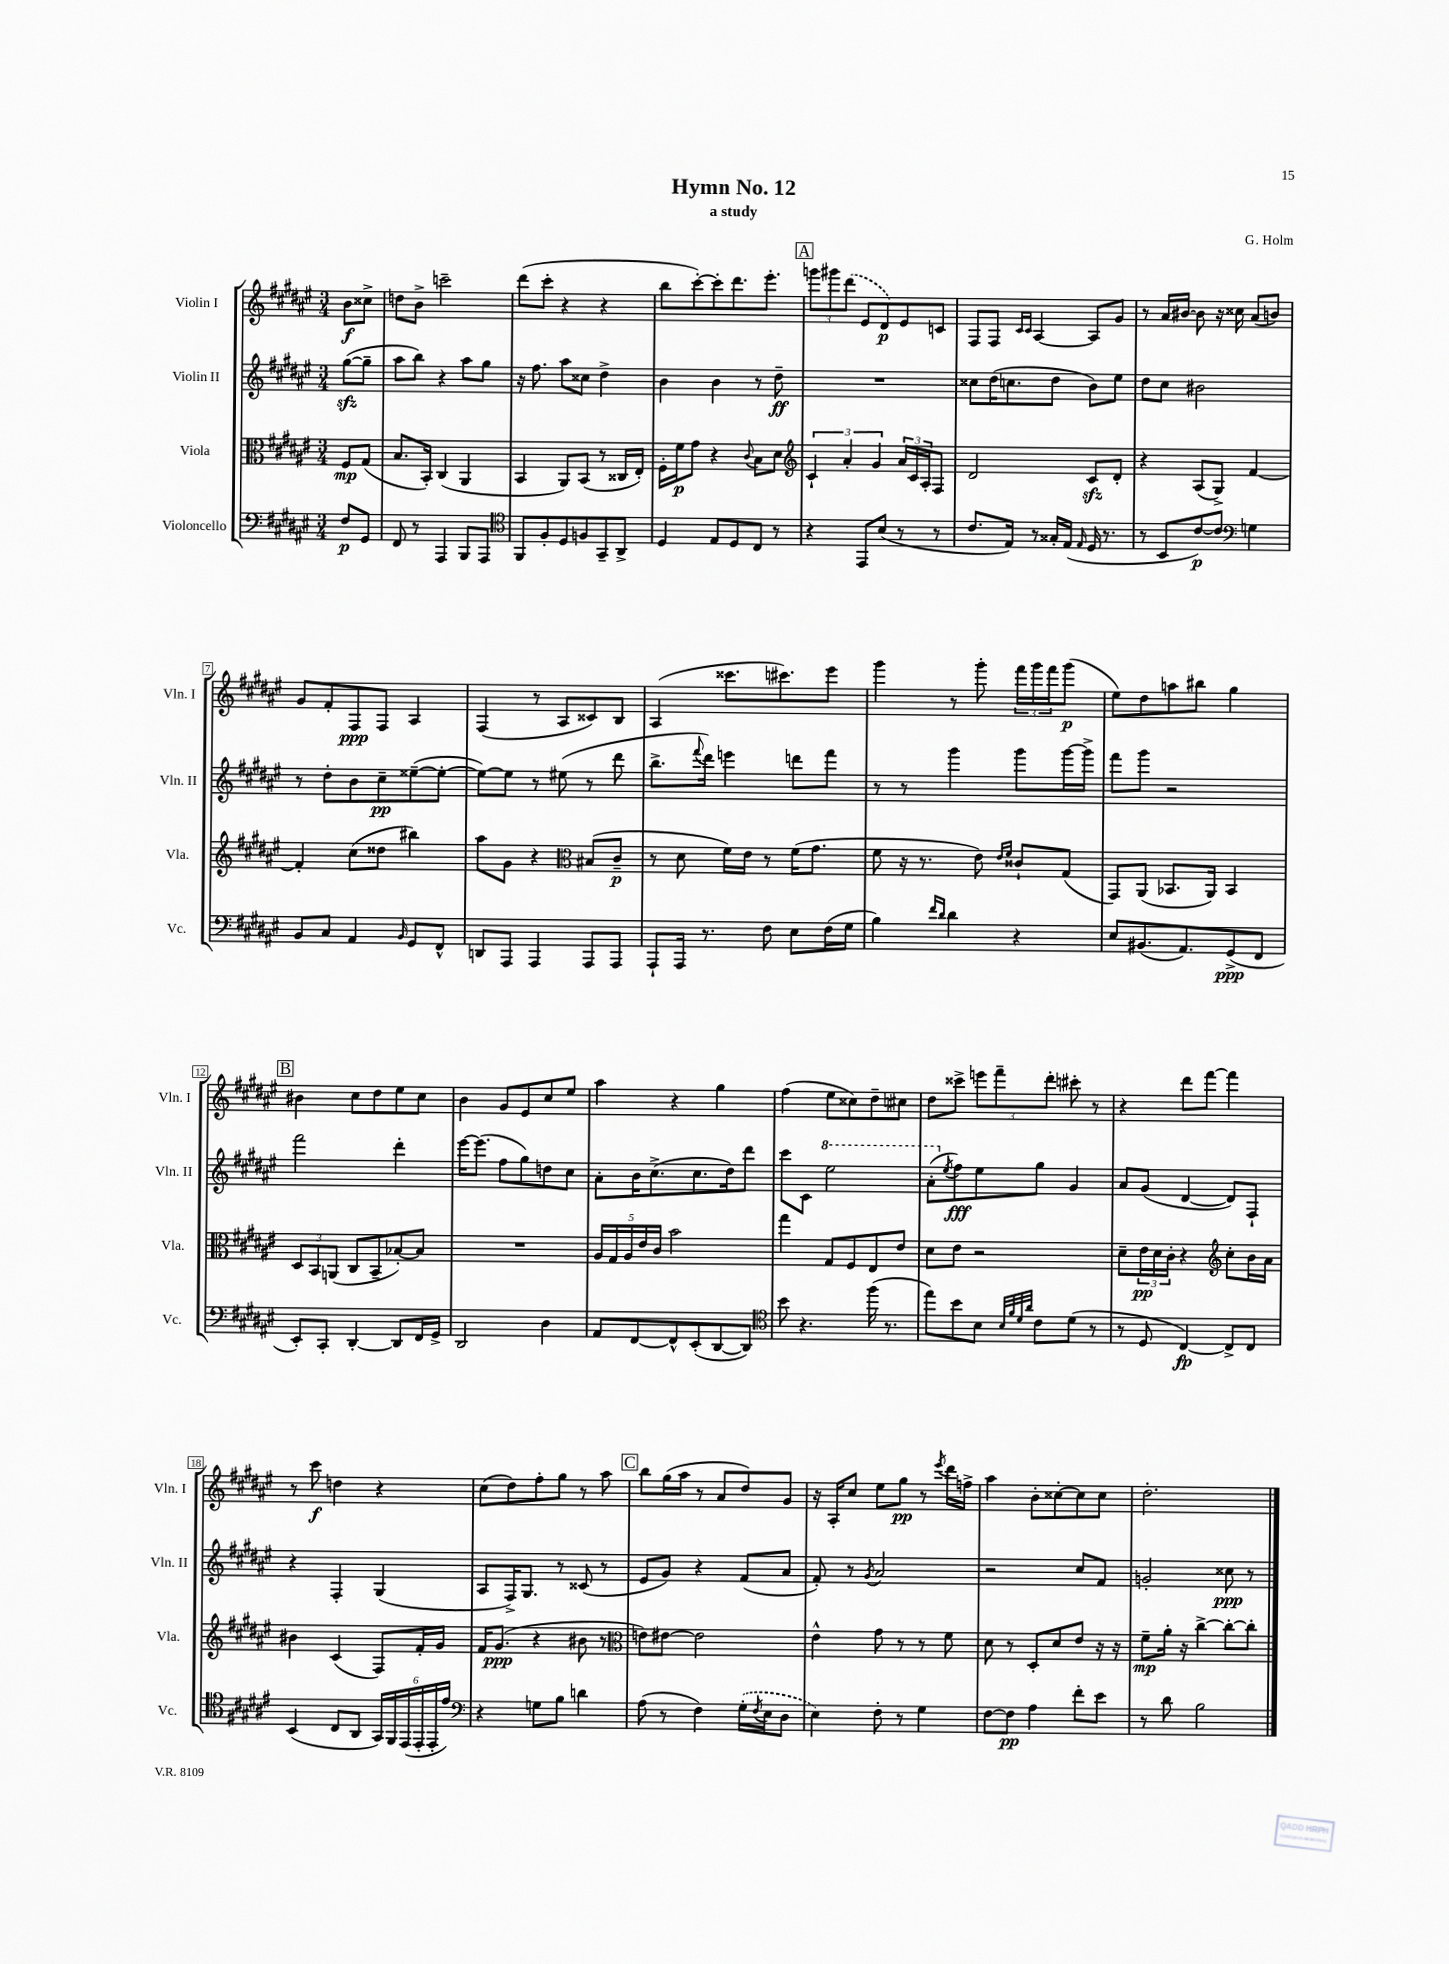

**kern	**kern	**kern	**kern
*staff4	*staff3	*staff2	*staff1
*clefF4	*clefC3	*clefG2	*clefG2
*k[f#c#g#d#a#e#]	*k[f#c#g#d#a#e#]	*k[f#c#g#d#a#e#]	*k[f#c#g#d#a#e#]
*M3/4	*M3/4	*M3/4	*M3/4
8F#	8F#	([8gg#	8b
8GG#	(8G#	8gg#~]	8cc##^
=	=	=	=
8FF#	8.B	8aa#	8dd
8r	.	8bb)	8b^
.	16BB')	.	.
4AAA#	(4C#	4r	2ccc~
8BBB	4AA#	8aa#	.
8AAA#	.	8gg#	.
=	=	=	=
*clefC4	*	*	*
8FF#	4BB	16r	(8ddd#
.	.	8.ff#	.
8F#'	.	.	8ccc#'
8D#	8AA#)	8aa#	4r
8F	(8BB	8cc##	.
8GG#~	8r	4dd#^	4r
8AA#^	16C##	.	.
.	16E#')	.	.
=	=	=	=
4D#	16F#'	4b	8bb
.	16f#	.	.
.	8g#	.	[8ccc#')
8E#	4r	4b	8ccc#']
8D#	.	.	8.ddd#
.	8qqc#	.	.
8C#	8B	8r	.
.	.	.	8.eee#'
8r	8d#	8dd#~	.
=	=	=	=
*	*clefG2	*	*
4r	6c#`	2.r	12ggg
.	.	.	12ggg#
.	6a#'	.	(12ddd#
8EE#	.	.	8e#
.	6g#	.	.
(8B	.	.	8d#)
8r	24a#	.	8e#
.	24c#	.	.
.	24A#'	.	.
8r	8F#	.	8c
=	=	=	=
8.c#	2d#	8cc##	8F#
.	.	(16dd#	8F#
16E#)	.	8.cc	.
.	.	.	16qqc#
.	.	.	16qqc#
8r	.	.	[4A#
16G##'	.	8dd#	.
(16E#	.	.	.
16qqE#	.	.	.
16D#	8c#	8b)	8A#]
8.r	.	.	.
.	8d#'	8ee#	8g#
=	=	=	=
8r	4r	8dd#	8r
8BB	.	8cc#	16a#
.	.	.	[16b#
[8c#)	(8A#	2b#	8b#]
8c#]	8G#^)	.	16r
.	.	.	16cc##
*clefF4	*	*	*
4G	[4f#	.	(8a#
.	.	.	8b)
=	=	=	=
8BB	4f#']	8r	8g#
8C#	.	8dd#'	8f#'
4AA#	(8cc#	8b	8F#
.	8dd##	8cc#~	8F#
16qqBB	.	.	.
8GG#	4bb#)	([8ee##~	4A#
8FF#^^	.	8ee##'_	.
=	=	=	=
8DD	8aa#	8ee##_)	(4F#
8AAA#	8g#	8ee##]	.
4AAA#	4r	8r	8r
.	.	(8ee#	8A#
*	*clefC3	*	*
8AAA#	(8B#	8r	8c##)
8AAA#	8c#~	8ddd#	8B
=	=	=	=
8AAA#`	8r	8.bb^	(4A#
16AAA#	8d#	.	.
.	.	8qqfff#	.
8.r	.	16ddd#)	.
.	16f#)	4eee	8.ccc##
.	16e#	.	.
8F#	8r	.	.
.	.	.	8.ccc#)
8E#	(16f#	8ddd	.
.	8.g#	.	.
(16F#	.	8fff#	8eee#
16G#	.	.	.
=	=	=	=
4B)	8f#	8r	4ggg#
.	16r	8r	.
.	8.r	.	.
16qqf#	.	.	.
16qqd#	.	.	.
4d#	.	4ggg#	8r
.	8e#)	.	8ggg#'
.	16qqe#	.	.
.	16qqf#	.	.
4r	8c##`	8ggg#	24fff#
.	.	.	24ggg#
.	.	.	24fff#
.	(8G#	[16ggg#	(8ggg#
.	.	16ggg#^]	.
=	=	=	=
8E#	8GG#)	8fff#	8ee#)
(8.BB#	(8AA#	8ggg#	8dd#
.	8.BB-	2r	8aa
8.AA#)	.	.	.
.	.	.	8bb#
.	16AA#)	.	.
(8GG#^	4BB-	.	4gg#
8FF#	.	.	.
=	=	=	=
8EE#')	12D#	2fff#	4b#
.	12BB	.	.
8CC#'	.	.	.
.	(12AA	.	.
[4DD#'	8C#	.	8cc#
.	8BB~	.	8dd#
8DD#]	[8B-')	4ddd#'	8ee#
16FF#	8B-]	.	8cc#
16GG#^	.	.	.
=	=	=	=
2DD#	2.r	[16eee#	4b
.	.	(8.eee#]	.
.	.	8ff#	8g#
.	.	8gg#)	8e#
4D#	.	8dd	8cc#
.	.	8cc#	8ee#
=	=	=	=
8AA#	20A#	8a#'	4aa#
.	20G#	.	.
.	20A#	.	.
[8FF#	.	16b	.
.	20e#	.	.
.	.	(8.cc#^	.
.	20c#	.	.
8FF#^^]	2b	.	4r
(8EE#'	.	8.cc#	.
[8DD#	.	.	4gg#
.	.	16dd#)	.
8DD#])	.	8ddd#	.
=	=	=	=
*clefC4	*	*	*
8b	4gg#	8ccc#	(4ff#
4.r	.	8c#	.
.	8G#	2eee#	8ee#
.	8F#	.	8cc##)
(16ff#	8E#	.	8dd#~
8.r	.	.	.
.	8e#	.	8cc#
=	=	=	=
8ee#)	8d#	(8aa#'	8dd#
.	.	8qee#	.
8b	8e#	8ff#)	8ccc##^
8B	2r	8ee#	12eee
.	.	.	12fff#~
32qqB	.	.	.
32qqf#	.	.	.
32qqd#	.	.	.
32qqa#	.	.	.
8c#	.	8gg#	.
.	.	.	12ddd#'
(8d#	.	4g#	8ccc#'
8r	.	.	8r
=	=	=	=
8r	8d#~	8a#	4r
8D#	24e#	(8g#	.
.	24d#	.	.
.	24c#'	.	.
[4C#)	4r	[4d#	8ddd#
.	.	.	[8fff#
*	*clefG2	*	*
8C#^]	8cc#'	8d#])	4fff#]
8C#	16b	8F#`	.
.	16a#	.	.
=	=	=	=
(4BB	4b#	4r	8r
.	.	.	8ccc#
8C#	(4c#	4F#'	4dd
8AA#	.	.	.
24GG#)	8F#)	(4G#	4r
24FF#	.	.	.
(24EE#	.	.	.
24EE#'	16f#'	.	.
24EE#'	.	.	.
.	16g#	.	.
24e#)	.	.	.
=	=	=	=
*clefF4	*	*	*
4r	16f#	8A#	(8cc#
.	(8.g#	.	.
.	.	16F#^)	8dd#)
.	.	8.G#	.
8G	4r	.	8ff#'
8B	.	8r	8gg#
4d	8b#	(8c##	8r
.	8r	8r	8aa#
=	=	=	=
*	*clefC3	*	*
(8A#	8e)	8e#	8bb
8r	[8e#	8g#)	(16gg#
.	.	.	16aa#
4F#)	2e#]	4r	8r
.	.	.	8a#
(16G#'	.	(8f#	8dd#)
8qF#	.	.	.
16E#	.	.	.
8D#	.	8a#	8g#
=	=	=	=
4E#)	4e#^^	8f#')	16r
.	.	.	16A#'
.	.	8r	8cc#
.	.	8qg#	.
8F#'	8g#	2a#	8ee#
8r	8r	.	8gg#
4G#	8r	.	8r
.	.	.	8qeee#
.	8f#	.	16ddd#
.	.	.	16ff^
=	=	=	=
[8F#	8d#	2r	4aa#
8F#]	8r	.	.
4A#	8D#'	.	8b'
.	8d#	.	[8cc##'
8f#'	8e#	8cc#	8cc##]
8e#	16r	8f#	8cc##
.	16r	.	.
=	=	=	=
8r	8f#~	2g'	2.dd#'
8d#	16a#'	.	.
.	16r	.	.
2B	[4cc#^	.	.
.	8cc#'_	8cc##	.
.	8cc#']	8r	.
==	==	==	==
*-	*-	*-	*-
